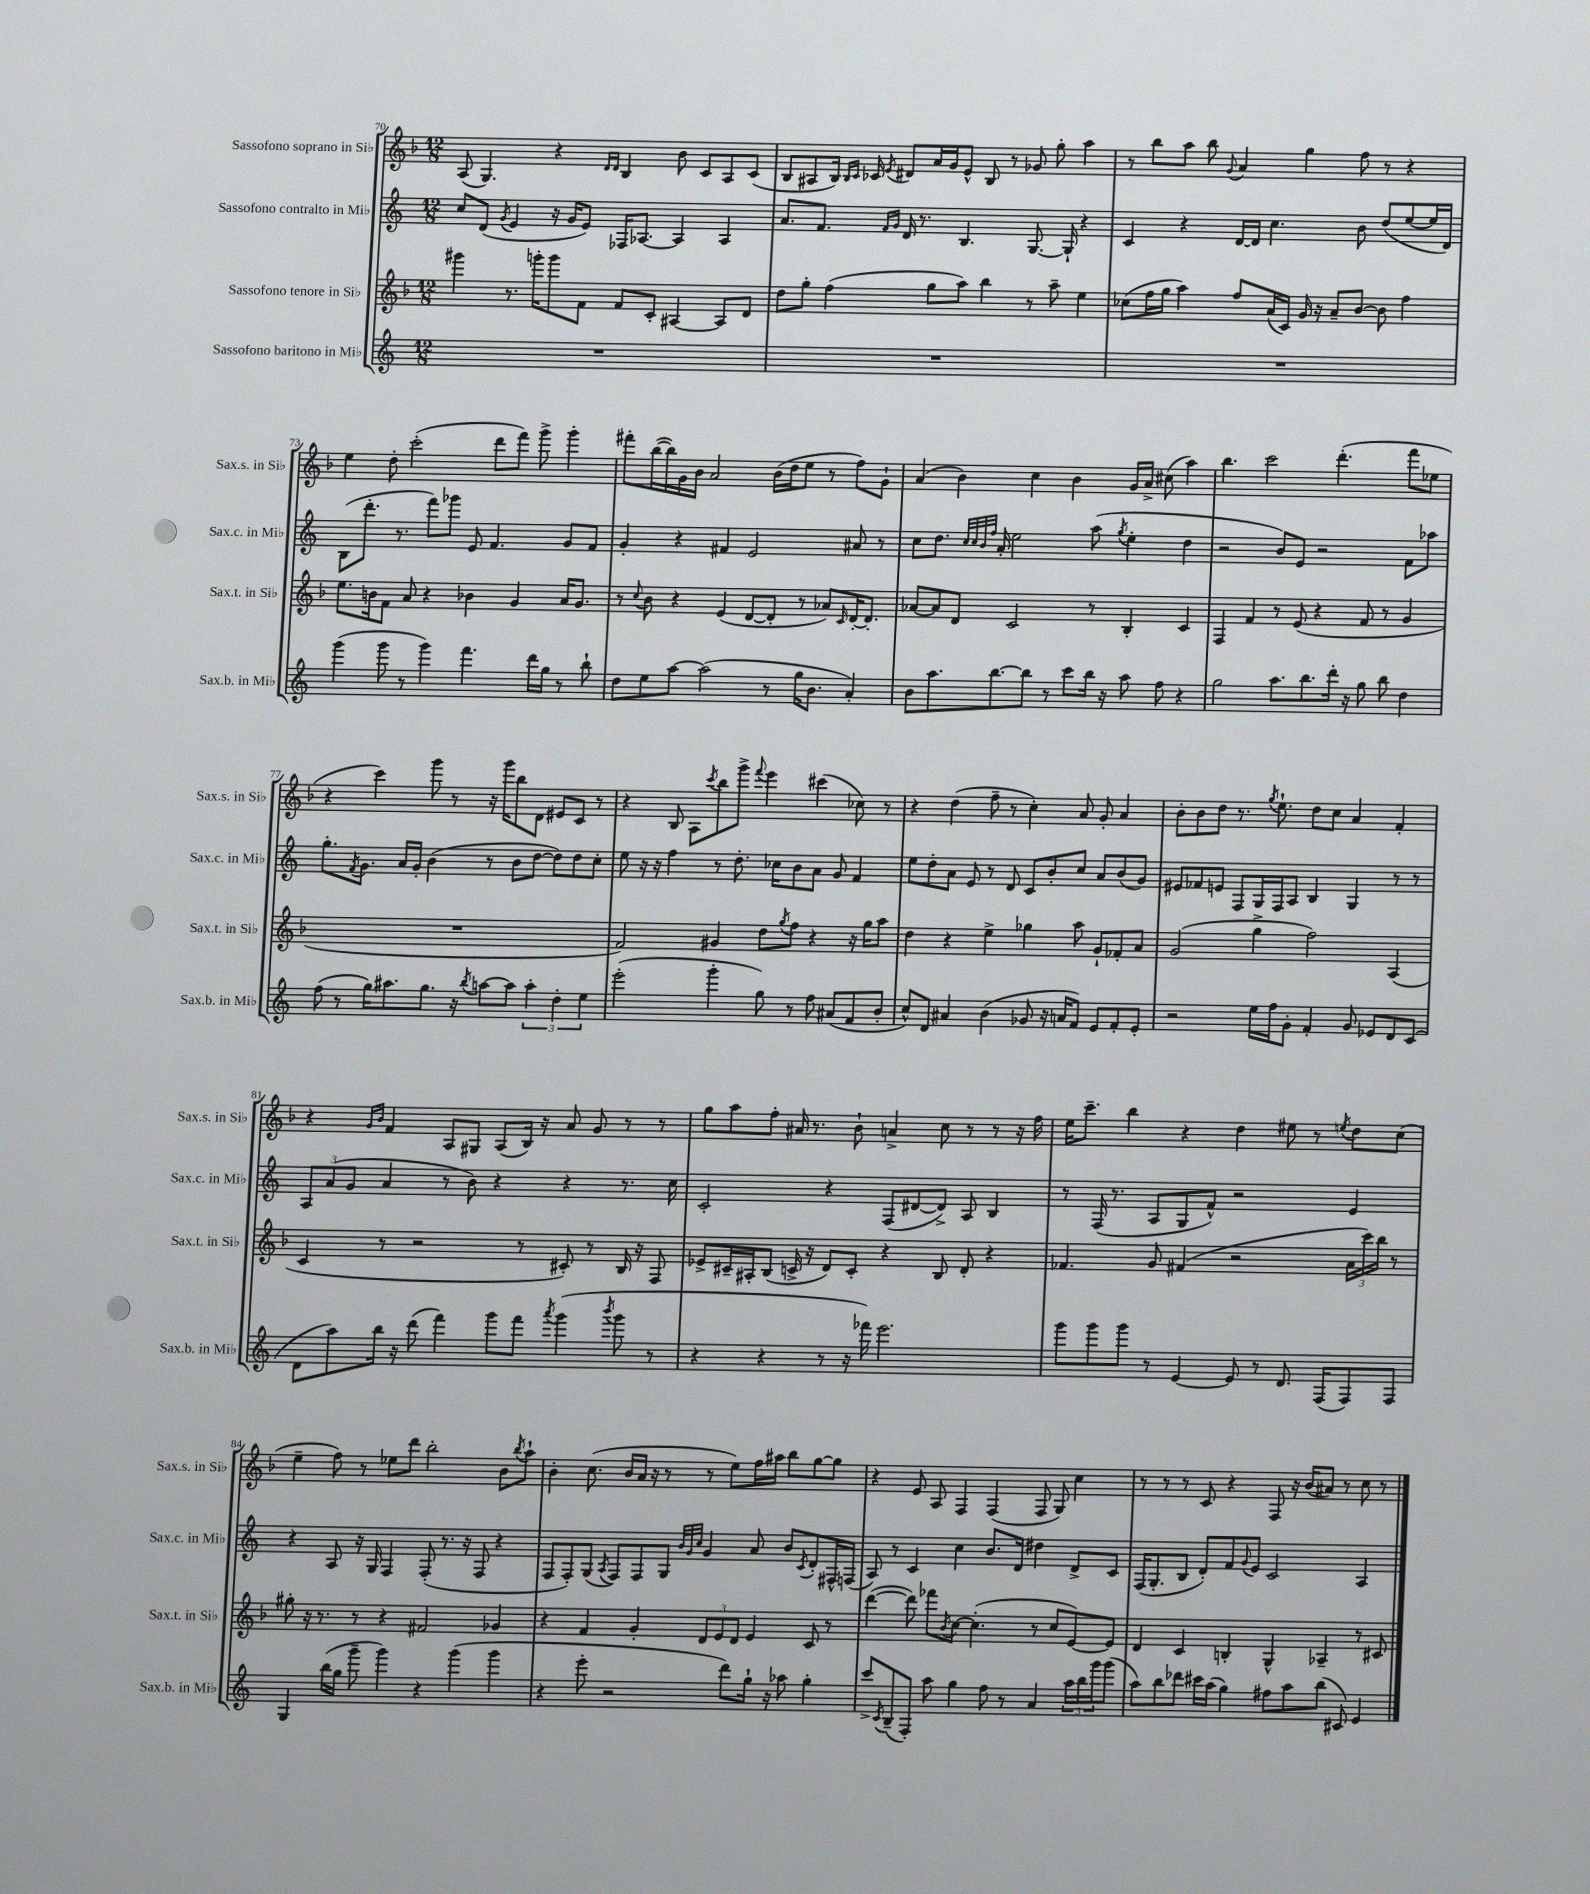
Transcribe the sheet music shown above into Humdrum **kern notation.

**kern	**kern	**kern	**kern
*staff4	*staff3	*staff2	*staff1
*clefG2	*clefG2	*clefG2	*clefG2
*k[]	*k[b-]	*k[]	*k[b-]
*M12/8	*M12/8	*M12/8	*M12/8
1.r	4ggg#	8cc	(8A
.	.	(8d	4.G)
.	.	8qg	.
.	8.r	4e	.
.	16ggg'	.	.
.	8ggg	16r	4r
.	.	16g	.
.	8f	8e)	.
.	.	.	16qqd
.	.	.	16qqd
.	8f	16F-	4B-
.	.	[8.A-	.
.	8c'	.	.
.	[4A#	4A-]	8b-
.	.	.	8c
.	8A#]	4A-	8A
.	8d	.	(8c
=	=	=	=
1.r	8dd	8.a	8B-
.	8gg'	.	8A#
.	.	8.f	.
.	(4ff	.	16B-)
.	.	.	16qqB-
.	.	.	16qqc
.	.	.	16c-
.	.	16qqf	.
.	.	16qqg	8qe
.	.	16d	8d#
.	.	8.r	.
.	8gg	.	16a
.	.	.	16g
.	8aa)	4.B	8e^^
.	4bb-	.	8B-
.	.	.	8r
.	8r	[8.G	8g-
.	8aa~	.	8gg'
.	.	16G`]	.
.	4ee	4r	4aa
=	=	=	=
1.r	(8cc-	4c	8r
.	16ff	.	8bb-
.	16gg	.	.
.	4aa)	4r	8aa
.	.	.	8bb-
.	.	.	8qqg
.	8ff	[16d	4a
.	.	16d]	.
.	(16a	4.cc	.
.	16c)	.	.
.	16g	.	4gg
.	16r	.	.
.	8a~	.	.
.	[8b-	8b	8ff
.	8b-]	(8dd	8r
.	4ff	[8ee	4r
.	.	16ee]	.
.	.	16d)	.
=	=	=	=
(4ggg	8.ee	(8B	4ee
.	.	8.ddd'	.
.	16b	.	.
8ggg	8f	.	8dd'
.	.	8.r	.
8r	8a	.	(2ccc'
4ggg)	4r	8fff)	.
.	.	8ggg-	.
4.fff	4b-	8e	.
.	.	4.f	8ddd
.	4g	.	8fff)
16ddd	.	.	8ggg^
16gg	.	.	.
8r	16a	8g	4ggg'
.	8.g	.	.
8bb`	.	8f	.
=	=	=	=
8dd	8r	4g'	8fff#'
.	8qqcc	.	.
8ee	8b-	.	([16bb-
.	.	.	16bb-])
[8aa	4r	4r	16g
.	.	.	16b-
(2aa]	.	.	2a
.	(4e	4f#	.
.	[8d	2e	.
8r	8d']	.	(16b-
.	.	.	16dd
16gg	8r	.	8ee
8.b	.	.	.
.	8a-)	.	8r
.	16qqc	.	.
4a')	[16d'	8a#	8ff)
.	8.d']	.	.
.	.	8r	8g`
=	=	=	=
8b	[8a-	8cc	(4a
8.aa	8a-]	8.dd	.
.	8d	.	4b-)
.	.	32qqcc	.
.	.	32qqcc	.
.	.	32qqb	.
.	.	32qqff	.
[8.bb	.	16a'	.
.	2c	2ee	.
8bb]	.	.	4cc
8r	.	.	.
8ccc	.	.	4b-
16bb	8r	(8aa	.
16r	.	.	.
.	.	8qgg	.
8aa	4B-'	4ee'	16g
.	.	.	16a^
8ff	.	.	(8cc#
4r	4c	4dd	4aa)
=	=	=	=
2gg	4F	2r	4.bb-
.	4f	.	.
.	.	.	2ccc
8.aa	8r	8b)	.
.	(8e	8e	.
8.bb	.	.	.
.	4r	2r	.
16ddd'	.	.	(4.ddd'
16r	.	.	.
8gg	8f	.	.
8bb	8r	.	.
4dd	4g	8f	8fff
.	.	8aa-	8ee-
=	=	=	=
(8ff	1.r	8.gg'	4r
8r	.	.	.
.	.	8qf	.
.	.	8.g	.
16gg)	.	.	4ccc)
8.aa#	.	.	.
.	.	16a	.
.	.	16g'	.
8.gg	.	(4b	8ggg
.	.	.	8r
16r	.	.	.
8qbb	.	.	.
[8aa	.	8r	16r
.	.	.	16ggg
8aa]	.	8b	8bb-
6aa'	.	[8dd	8d
.	.	8dd])	8e#
6dd'	.	.	.
.	.	8dd	8c
6ee	.	.	.
.	.	8cc'	8r
=	=	=	=
(2eee'	2f)	8ee	4r
.	.	16r	.
.	.	16r	.
.	.	4ff	8B-
.	.	.	8A
.	.	.	8qccc
4ggg'	4g#	8r	8bb-
.	.	8.dd'	8ggg^
.	.	.	8qqfff
8gg)	8dd	.	4eee
.	.	16cc-	.
.	8qgg	.	.
8r	8ff	8b	.
8ff	4r	8a	(4ccc#
(8a#	.	8g	.
8f	16r	4f	8cc-)
.	16gg	.	.
8b'	8aa	.	8r
=	=	=	=
8cc^^)	4dd	8ee	4r
8d	.	8dd'	.
4a#	4r	8a	(4dd
.	.	8e	.
(4b	4ee^	8r	8ff~
.	.	8d	8r
8g-	4gg-	8c	4cc')
16r	.	8b'	.
16a	.	.	.
8f)	8aa	8cc	8a
8e	8g`	8a	8g'
8f'	8f-'	(8b	4a
8e'	8a	8g)	.
=	=	=	=
2r	(2g	8e#	8b-'
.	.	8f-	8b-
.	.	8e	8dd
.	.	8F	8.r
16ee	4gg^	16G	.
.	.	.	8qgg
16ff	.	16F	8.ee`
8g'	.	8A	.
4f'	2ff)	4B	8dd
.	.	.	8cc
8g	.	4G	4a
8e-	.	.	.
8d	(4A	8r	4f'
(8c	.	8r	.
=	=	=	=
8d	4c	12A	4r
.	.	(12a	.
8aa)	.	.	.
.	.	12g	.
.	.	.	16qqg
.	.	.	16qqb-
16bb	8r	4a	4f
16r	.	.	.
(8ddd	2r	.	.
4fff)	.	8r	8A
.	.	8b)	8G#
8ggg	.	4r	(8A
8fff	8r	.	16B-)
.	.	.	16r
8qaaa	.	.	.
(4ggg	8c#')	4r	8a
.	8r	.	8g
8qbbb	.	.	.
8ggg	16B-	8.r	8r
.	16r	.	.
8r	8F	.	8r
.	.	16cc	.
=	=	=	=
4r	8e-^	2c'	8gg
.	16c#~	.	8aa
.	16A#'	.	.
4r	(8B-	.	8ff'
.	16c^	.	16a#
.	16r	.	8.r
8r	8d)	4r	.
16r	8c'	.	8b-`
16fff-)	.	.	.
2.eee	4r	(8F	4a^
.	.	[8d#	.
.	8B-	8d#^])	8cc
.	8d'	8A	8r
.	4r	4B	8r
.	.	.	16r
.	.	.	16ff
=	=	=	=
8ggg	4.f-	8r	16ee
.	.	.	8.ccc~
8ggg	.	(16F	.
.	.	8.r	.
8ggg	.	.	4bb-
8r	8g	8A	.
[4e	(4f#	8G	4r
.	.	8f^^)	.
8e]	2r	2r	4dd
8r	.	.	.
8.d	.	.	8ee#
.	.	.	8r
(16F	.	.	.
.	.	.	8qee
8F)	24a	4e	8dd
.	24ccc)	.	.
.	24bb-	.	.
8F	8r	.	(8cc
=	=	=	=
4G	8gg#'	4r	4ee~
.	16r	.	.
.	8.r	.	.
(16bb	.	8A	8ff)
16gg	.	.	.
8ggg~	8r	16r	8r
.	.	16G	.
4ggg)	4r	4F	8ee-
.	.	.	8ddd
4r	2f#	(8F'	2bb-'
.	.	8.r	.
(4ggg	.	.	.
.	.	16r	.
.	.	8F	.
4ggg	4g-	4r	8b-
.	.	.	8qbb-
.	.	.	8aa`
=	=	=	=
4r	4r	8F	4b-'
.	.	8F')	.
8eee'	4f	(8G	(8.cc
.	.	8qA	.
2r	.	8F)	.
.	.	.	16b-
.	4g'	8F	16a
.	.	.	16r
.	.	8G	8r
.	.	32qqb	.
.	.	32qqg	.
.	.	32qqcc	.
.	12d	4g	8r
.	12e	.	.
8ddd)	.	.	8ee)
.	12d	.	.
16gg`	4e	8a	16ff
16r	.	.	16aa#
8aa-	.	8b	8bb-
.	.	8qc	.
4gg'	8c	8d'	[8gg
.	8r	16F#^^	8gg]
.	.	(16F	.
=	=	=	=
8ccc^	([4ddd	8A)	4r
8qc	.	.	.
(8B~	.	8r	.
8F')	8ddd])	4c	8e
8aa	8fff-	.	8A
.	8qb-	.	.
4gg	[8cc	4cc	4F
.	(4.cc']	.	.
8ff	.	8.b	(4F
8r	.	.	.
.	.	16d	.
4a	8r	4dd#	8F
.	8cc	.	8G)
24aa	[8e)	8d^	4cc
24bb	.	.	.
24ggg	.	.	.
(8ggg	8e]	8c	.
=	=	=	=
8aa)	4d	(16F	8r
.	.	8.G'	.
8bb	.	.	8r
8ddd-	4c	8B	8r
16ccc#	.	8d')	8c
(16aa	.	.	.
4gg)	4B'	8f	4r
.	.	8qqg	.
.	.	8e	.
8ff#	4G^^	2c	8F
8aa	.	.	16r
.	.	.	(16b-
(8bb	4A-~	.	8a#)
8c#)	.	.	8r
4e	8r	4A	8cc
.	8c#	.	8r
==	==	==	==
*-	*-	*-	*-
